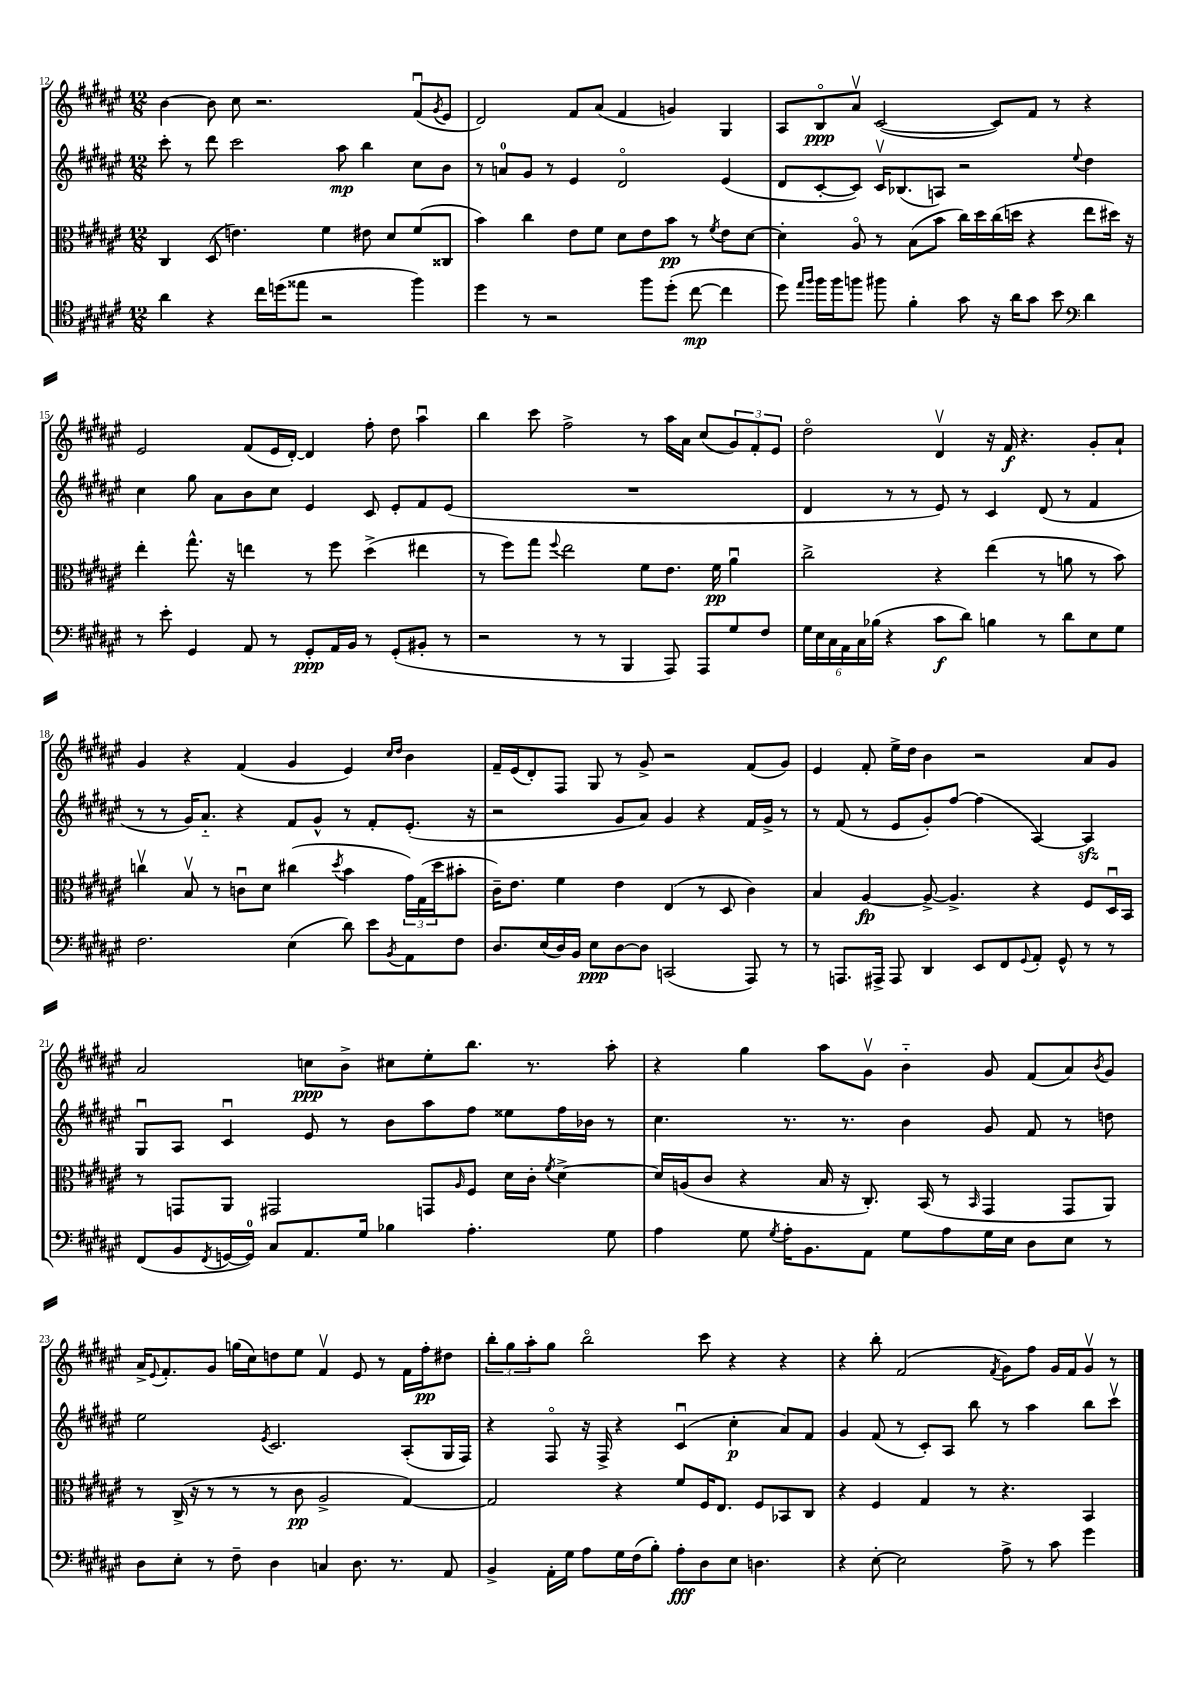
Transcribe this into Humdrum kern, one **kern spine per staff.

**kern	**kern	**kern	**kern
*staff4	*staff3	*staff2	*staff1
*clefC4	*clefC3	*clefG2	*clefG2
*k[f#c#g#d#a#e#]	*k[f#c#g#d#a#e#]	*k[f#c#g#d#a#e#]	*k[f#c#g#d#a#e#]
*M12/8	*M12/8	*M12/8	*M12/8
4a#	4C#	8ccc#'	[4b
.	.	8r	.
4r	(8D#	8ddd#	8b]
.	4.e)	2ccc#	8cc#
16cc#	.	.	2.r
(16dd	.	.	.
8ee##	.	.	.
2r	4f#	.	.
.	.	8aa#	.
.	8e#	4bb	.
.	8d#	.	.
4ff#)	(8f#	8cc#	(8f#u
.	.	.	8qg#
.	8C##	8b	8e#
=	=	=	=
4dd#	4b)	8r	2d#)
.	.	8a	.
8r	4cc#	8g#	.
2r	.	8r	.
.	8e#	4e#	8f#
.	8f#	.	(8a#
.	8d#	2d#o	4f#
8ff#	8e#	.	.
(8dd#'	8b	.	4g)
[8cc#	8r	.	.
.	8qf#	.	.
4cc#]	8e#	(4e#	4G#
.	[8d#	.	.
=	=	=	=
8dd#)	4d#']	8d#	8A#
16qqee#	.	.	.
16qqff#	.	.	.
16ff#	.	[8c#'	8Bo
16ff#	.	.	.
8ff	8A#o	8c#])	8a#v
8ff#	8r	16c#v	([2c#
.	.	(8.B-	.
4f#'	(8B	.	.
.	8b	8A)	.
8g#	16cc#)	2r	.
.	16dd#	.	.
16r	(16cc#	.	8c#])
16a#	16dd	.	.
8g#	4r	.	8f#
8b	.	.	8r
*clefF4	*	*	*
.	.	8qqee#	.
4d#	8ee#	4dd#	4r
.	16dd#)	.	.
.	16r	.	.
=	=	=	=
8r	4ee#'	4cc#	2e#
8e#'	.	.	.
4GG#	8.gg#^^	8gg#	.
.	.	8a#	.
.	16r	.	.
8AA#	4ee	8b	(8f#
8r	.	8cc#	16e#
.	.	.	[16d#')
8GG#'	8r	4e#	4d#]
16AA#	8ff#	.	.
16BB	.	.	.
8r	(4dd#^	8c#	8ff#'
(8GG#'	.	8e#'	8dd#
8BB#'	4ee#	8f#	4aa#u
8r	.	(8e#	.
=	=	=	=
2r	8r	1.r	4bb
.	8ff#)	.	.
.	8gg#	.	8ccc#
.	8qqff#	.	.
.	2ee#	.	2ff#^
8r	.	.	.
8r	.	.	.
4BBB	.	.	.
.	8f#	.	8r
8AAA#)	8.e#	.	16aa#
.	.	.	16a#
8AAA#	.	.	(8cc#
.	16f#	.	.
8G#	4a#u	.	12g#)
.	.	.	12f#'
8F#	.	.	.
.	.	.	12e#
=	=	=	=
24G#	2cc#^	4d#	2dd#o
24E#	.	.	.
24C#	.	.	.
24AA#	.	.	.
24C#	.	.	.
(24B-	.	.	.
4r	.	8r	.
.	.	8r	.
8c#	4r	8e#)	4d#v
8d#)	.	8r	.
4B	(4ee#	4c#	16r
.	.	.	16f#
.	.	.	4.r
8r	8r	(8d#	.
8d#	8a	8r	.
8E#	8r	4f#	8g#'
8G#	8b)	.	8a#`
=	=	=	=
2.F#	4ccv	8r	4g#
.	.	8r	.
.	8Bv	16g#)	4r
.	.	8.a#'~	.
.	8r	.	.
.	8cu	4r	(4f#
.	8d#	.	.
(4E#	(4cc#	8f#	4g#
.	.	8g#^^	.
.	8qdd#	.	.
8d#)	4b	8r	4e#)
8e#	.	8f#'	.
.	.	.	16qqcc#
8qBB	.	.	16qqdd#
8AA#	24g#)	(8.e#'	4b
.	(24G#	.	.
.	24dd#	.	.
8F#	8b#'	.	.
.	.	16r	.
=	=	=	=
8.D#	16c#~)	2r	16f#~
.	8.e#	.	(16e#
.	.	.	8d#')
(16E#	.	.	.
16D#)	4f#	.	8F#
16BB	.	.	.
8E#	.	.	8G#
[8D#	4e#	8g#	8r
8D#]	.	8a#)	8g#^
(2CC	(4E#	4g#	2r
.	8r	4r	.
.	8D#	.	.
8AAA#)	4c#)	16f#	(8f#
.	.	16g#^	.
8r	.	8r	8g#)
=	=	=	=
8r	4B	8r	4e#
8.AAA	.	(8f#	.
.	[4A#	8r	8f#'
16AAA#^	.	.	.
8AAA#	.	8e#	16ee#^
.	.	.	16dd#
4DD#	8A#^_	8g#')	4b
.	4.A#^]	[8ff#	.
8EE#	.	(4ff#]	2r
8FF#	.	.	.
8qqGG#	.	.	.
8AA#'	4r	[4A#)	.
8GG#^^	.	.	.
8r	8F#	4A#]	8a#
8r	16D#u	.	8g#
.	16BB	.	.
=	=	=	=
(8FF#	8r	8G#u	2a#
8BB	8GG	8A#	.
8qFF#	.	.	.
[16GG	8AA#	4c#u	.
16GG])	.	.	.
8C#	2GG#	.	.
8.AA#	.	8e#	8cc
.	.	8r	8b^
16G#	.	.	.
4B-	.	8b	8cc#
.	8GG	8aa#	8ee#'
.	16qqA#	.	.
4.A#'	8F#	8ff#	8.bb
.	16d#	8ee##	.
.	16c#'	.	8.r
.	8qf#	.	.
.	[4d#^	16ff#	.
.	.	16b-	.
8G#	.	8r	8aa#'
=	=	=	=
4A#	16d#]	4.cc#	4r
.	(16A	.	.
.	8c#	.	.
8G#	4r	.	4gg#
8qG#	.	.	.
16A#'	.	8.r	.
8.BB	.	.	.
.	16B	.	8aa#
.	16r	8.r	.
8AA#	8.C#')	.	8g#v
8G#	.	4b	4b'~
.	(16BB	.	.
8A#	8r	.	.
.	16qqBB	.	.
16G#	4GG#	8g#	8g#
16E#	.	.	.
8D#	.	8f#	(8f#
8E#	8GG#	8r	8a#)
.	.	.	8qb
8r	8AA#)	8dd	8g#
=	=	=	=
8D#	8r	2ee#	16a#^
.	.	.	8qqe#
.	.	.	8.f#'
8E#'	(16C#^	.	.
.	16r	.	.
8r	8r	.	8g#
8F#~	8r	.	(16gg
.	.	.	16cc#)
.	.	8qe#	.
4D#	8r	2.c#	8dd
.	8c#	.	8ee#
4C	2A#^	.	4f#v
8.D#	.	.	8e#
.	.	.	8r
8.r	.	.	.
.	[4G#)	(8A#'	16f#
.	.	.	16ff#'
8AA#	.	16G#	8dd#
.	.	16F#)	.
=	=	=	=
4BB^	2G#]	4r	12bb'
.	.	.	12gg#
.	.	.	12aa#'
16AA#'	.	8F#o	8gg#
16G#	.	.	.
8A#	.	16r	2bbo
.	.	16F#^	.
16G#	4r	4r	.
(16F#	.	.	.
8B')	.	.	.
8A#'	8f#	(4c#u	.
8D#	16F#	.	8ccc#
.	8.E#	.	.
8E#	.	4cc#'	4r
4.D	8F#	.	.
.	8BB-	8a#)	4r
.	8C#	8f#	.
=	=	=	=
4r	4r	4g#	4r
[8E#'	4F#	(8f#	8bb'
2E#]	.	8r	(2f#
.	4G#	8c#')	.
.	.	8A#	.
.	8r	8bb	.
.	.	.	8qf#
8A#^	4.r	8r	8g#)
8r	.	4aa#	8ff#
8c#	.	.	16g#
.	.	.	16f#
4g#	4BB	8bb	8g#v
.	.	8ccc#v	8r
==	==	==	==
*-	*-	*-	*-
